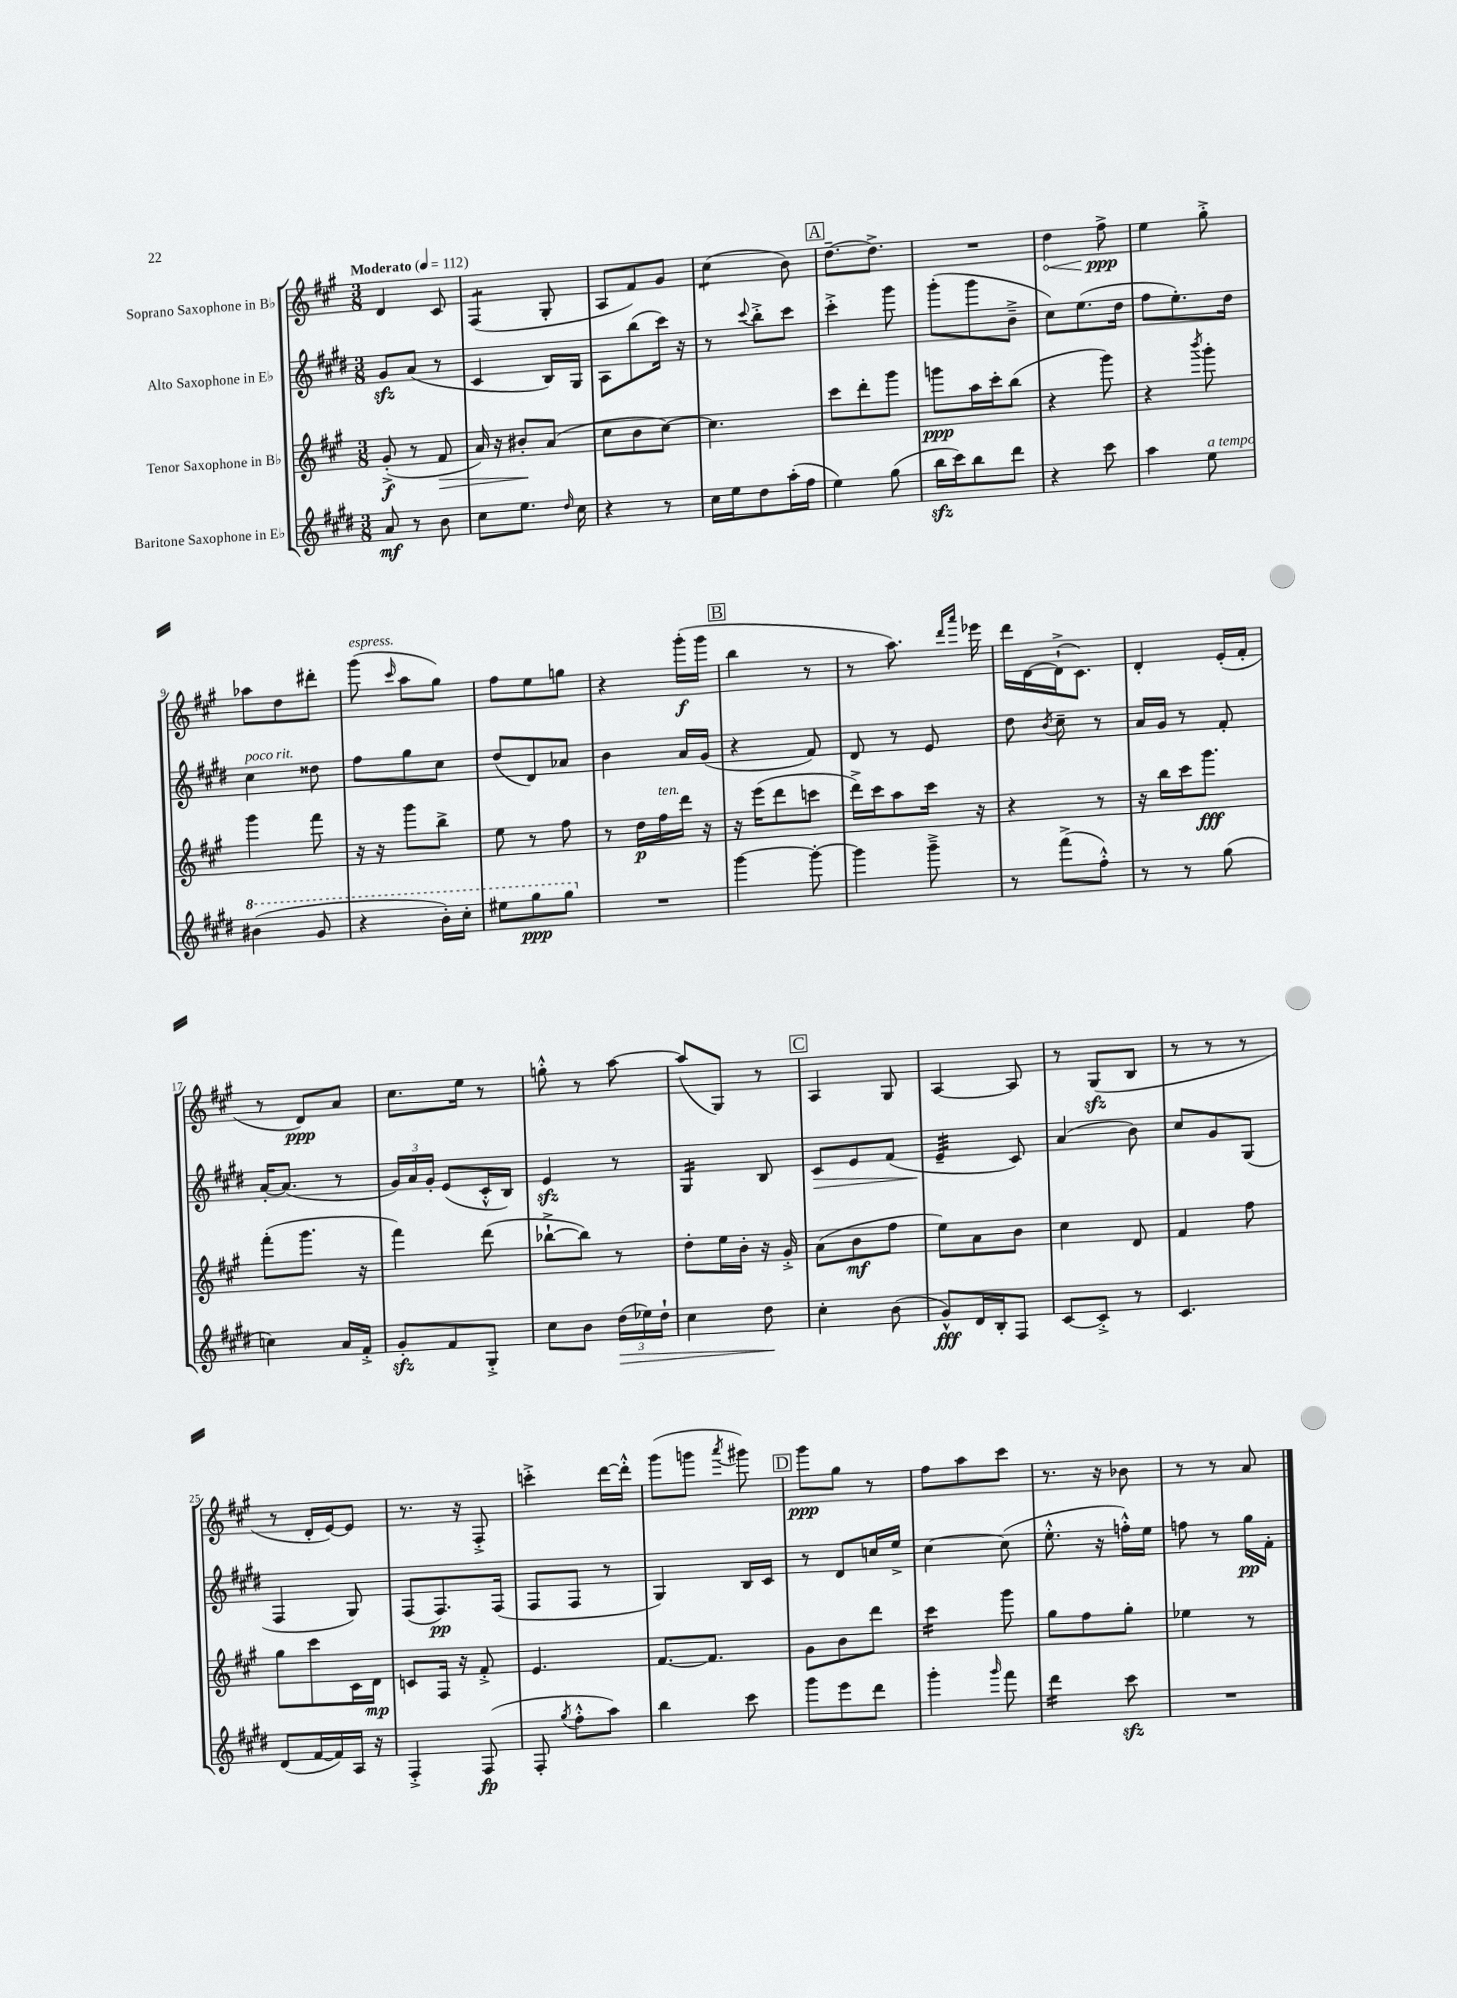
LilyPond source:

<<
\new StaffGroup <<
\new Staff = "s0" \with { instrumentName = "Soprano Saxophone in Bb" } {
    \clef treble \key a \major \numericTimeSignature \time 3/8 \tempo "Moderato" 4 = 112
    \autoBeamOff d'4 cis'8 |
    fis4:8( gis8-. |
    a8[ fis'8) gis'8] |
    cis''4:8( b'8) |
    \mark \markup { \box "A" } d''8.[~-- d''8.]-> |
    R4. |
    \once \override Hairpin.circled-tip = ##t d''4\< fis''8->\ppp\! |
    e''4 gis''8-.-> |
    aes''8[ d''8 dis'''8]-. |
    gis'''8^\markup { \italic "espress." }( \grace { cis'''16 } a''8[ gis''8]) |
    fis''8[ e''8 g''8] |
    r4 gis'''16[-.\f( gis'''16] |
    \mark \markup { \box "B" } b''4 r8 |
    r8 a''8.) \grace { d'''16[ a'''16] } ees'''16 |
    d'''16[ d'16~ d'16-!->( cis'8.]) |
    d'4-. e'16[-.( fis'16]-. |
    r8 d'8[\ppp) a'8] |
    cis''8.[ e''16] r8 |
    g''8-.-^ r8 a''8~ |
    a''8[( gis8]) r8 |
    \mark \markup { \box "C" } a4 gis8 |
    a4~ a8 |
    r8 gis8[\sfz( b8] |
    r8 r8 r8 |
    r8 d'16[-. e'16~) e'8] |
    r8. r16 fis8-.-> |
    c'''4-.-> d'''16[~ d'''16]-.-^ |
    gis'''8[( g'''8] \acciaccatura { a'''8 } gis'''8) |
    \mark \markup { \box "D" } gis'''8[\ppp gis''8] r8 |
    fis''8[ a''8 cis'''8] |
    r8. r16 bes'8 |
    r8 r8 a'8 \bar "|." |
}
\new Staff = "s1" \with { instrumentName = "Alto Saxophone in Eb" } {
    \clef treble \key e \major \numericTimeSignature \time 3/8
    \autoBeamOff gis'8[\sfz a'8]( r8 |
    cis'4 b16[) gis16] |
    a8[ b''8( cis'''16]) r16 |
    r8 \appoggiatura { cis'''8 } b''8[-.-> cis'''8] |
    \mark \markup { \box "A" } cis'''4-.-> gis'''8 |
    gis'''8[-.( gis'''8 b'8]---> |
    cis''8[) e''8.( dis''16] |
    fis''8[ e''8.-.) dis''16] |
    cis''4^\markup { \italic "poco rit." } disis''8 |
    fis''8[ gis''8 cis''8] |
    dis''8[( dis'8) aes'8] |
    b'4 a'16[ gis'16]( |
    \mark \markup { \box "B" } r4 fis'8) |
    dis'8 r8 e'8 |
    dis''8 \acciaccatura { b'8 } cis''8-- r8 |
    a'16[ gis'16] r8 fis'8-. |
    a'16[~-. a'8.]( r8 |
    \tuplet 3/2 { gis'16[) a'16 gis'16]-. } e'8[( cis'16-.-^ b16]) |
    e'4\sfz r8 |
    gis4:16 b8 |
    \mark \markup { \box "C" } cis'8[\> e'8 fis'8]( |
    e'4:32--\! cis'8) |
    a'4( b'8) |
    cis''8[ gis'8 gis8]( |
    fis4 gis8) |
    fis8[( fis8.\pp) fis16]( |
    fis8[ fis8] r8 |
    gis4) b16[ cis'16] |
    \mark \markup { \box "D" } r8 dis'8[ c''16 e''16]-> |
    cis''4~ cis''8( |
    e''8.-.-^ r16 f''16[-.-^) e''16] |
    f''8 r8 gis''16[\pp fis'16]-. \bar "|." |
}
\new Staff = "s2" \with { instrumentName = "Tenor Saxophone in Bb" } {
    \clef treble \key a \major \numericTimeSignature \time 3/8
    \autoBeamOff gis'8-.->\f( r8 fis'8\> |
    a'16) r16 bis'8[-.\! a'8]( |
    cis''8[ b'8 cis''8]~) |
    cis''4. |
    \mark \markup { \box "A" } cis'''8[ d'''8-. gis'''8] |
    g'''8[\ppp a''16 cis'''16-. b''8]( |
    r4 gis'''8) |
    r4 \acciaccatura { b'''8 } gis'''8-. |
    gis'''4 fis'''8 |
    r16 r16 gis'''8[ b''8]-> |
    e''8 r8 fis''8 |
    r8 d''16[\p fis''16^\markup { \italic "ten." } d'''16] r16 |
    \mark \markup { \box "B" } r16 e'''16[( d'''8 c'''8] |
    d'''16[->) cis'''16 a''8 cis'''16] r16 |
    r4 r8 |
    r16 b''16[ cis'''16 gis'''8.]\fff |
    fis'''8[-.( gis'''8.] r16 |
    fis'''4) d'''8( |
    bes''8[~-!-> bes''8]) r8 |
    d''8[-. e''16 b'16]-. r16 gis'16-.-> |
    \mark \markup { \box "C" } a'8[( b'8\mf fis''8] |
    e''8[) a'8 b'8] |
    cis''4 d'8 |
    fis'4 fis''8 |
    gis''8[ cis'''8 cis'16 d'16]\mp |
    c'8[ fis16] r16 fis'8-.-> |
    e'4. |
    fis'8.[~ fis'8.] |
    \mark \markup { \box "D" } gis'8[ b'8 d'''8] |
    cis'''4:16 gis'''8 |
    gis''8[ fis''8 gis''8]-. |
    ees''4 r8 \bar "|." |
}
\new Staff = "s3" \with { instrumentName = "Baritone Saxophone in Eb" } {
    \clef treble \key e \major \numericTimeSignature \time 3/8
    \autoBeamOff a'8\mf r8 b'8 |
    cis''8[ e''8.] \grace { dis''16 } cis''16 |
    r4 r8 |
    cis''16[ e''16 dis''8 a''16-.( fis''16] |
    \mark \markup { \box "A" } e''4) gis''8( |
    b''16[\sfz cis'''16) b''8 dis'''8] |
    r4 cis'''8 |
    a''4 e''8^\markup { \italic "a tempo" } |
    \ottava #1 bis''4( gis''8 |
    r4 b''16[-.) cis'''16]-. |
    eis'''8[ gis'''8\ppp gis'''8] \ottava #0 |
    R4. |
    \mark \markup { \box "B" } gis'''4~ gis'''8~-. |
    gis'''4 gis'''8---> |
    r8 fis'''8[->( fis''8]-.-^) |
    r8 r8 gis''8( |
    c''4) a'16[ fis'16]-.-> |
    gis'8[-.\sfz fis'8 gis8]-.-> |
    cis''8[ b'8] \tuplet 3/2 { dis''16[\>( ees''16) dis''16]-! } |
    cis''4 dis''8\! |
    \mark \markup { \box "C" } cis''4-. b'8( |
    gis'8[-^\fff) dis'16 b16-. fis8] |
    cis'8[~ cis'8]-.-> r8 |
    cis'4. |
    dis'8[( fis'16~ fis'16) a16] r16 |
    fis4-.-> fis8\fp( |
    fis8-. \acciaccatura { gis''8 } fis''8[-.-^ a''8]) |
    b''4 cis'''8 |
    \mark \markup { \box "D" } gis'''8[ e'''8 dis'''8] |
    gis'''4-. \grace { gis'''16 } fis'''8 |
    dis'''4:16 cis'''8\sfz |
    R4. \bar "|." |
}
>>
>>
